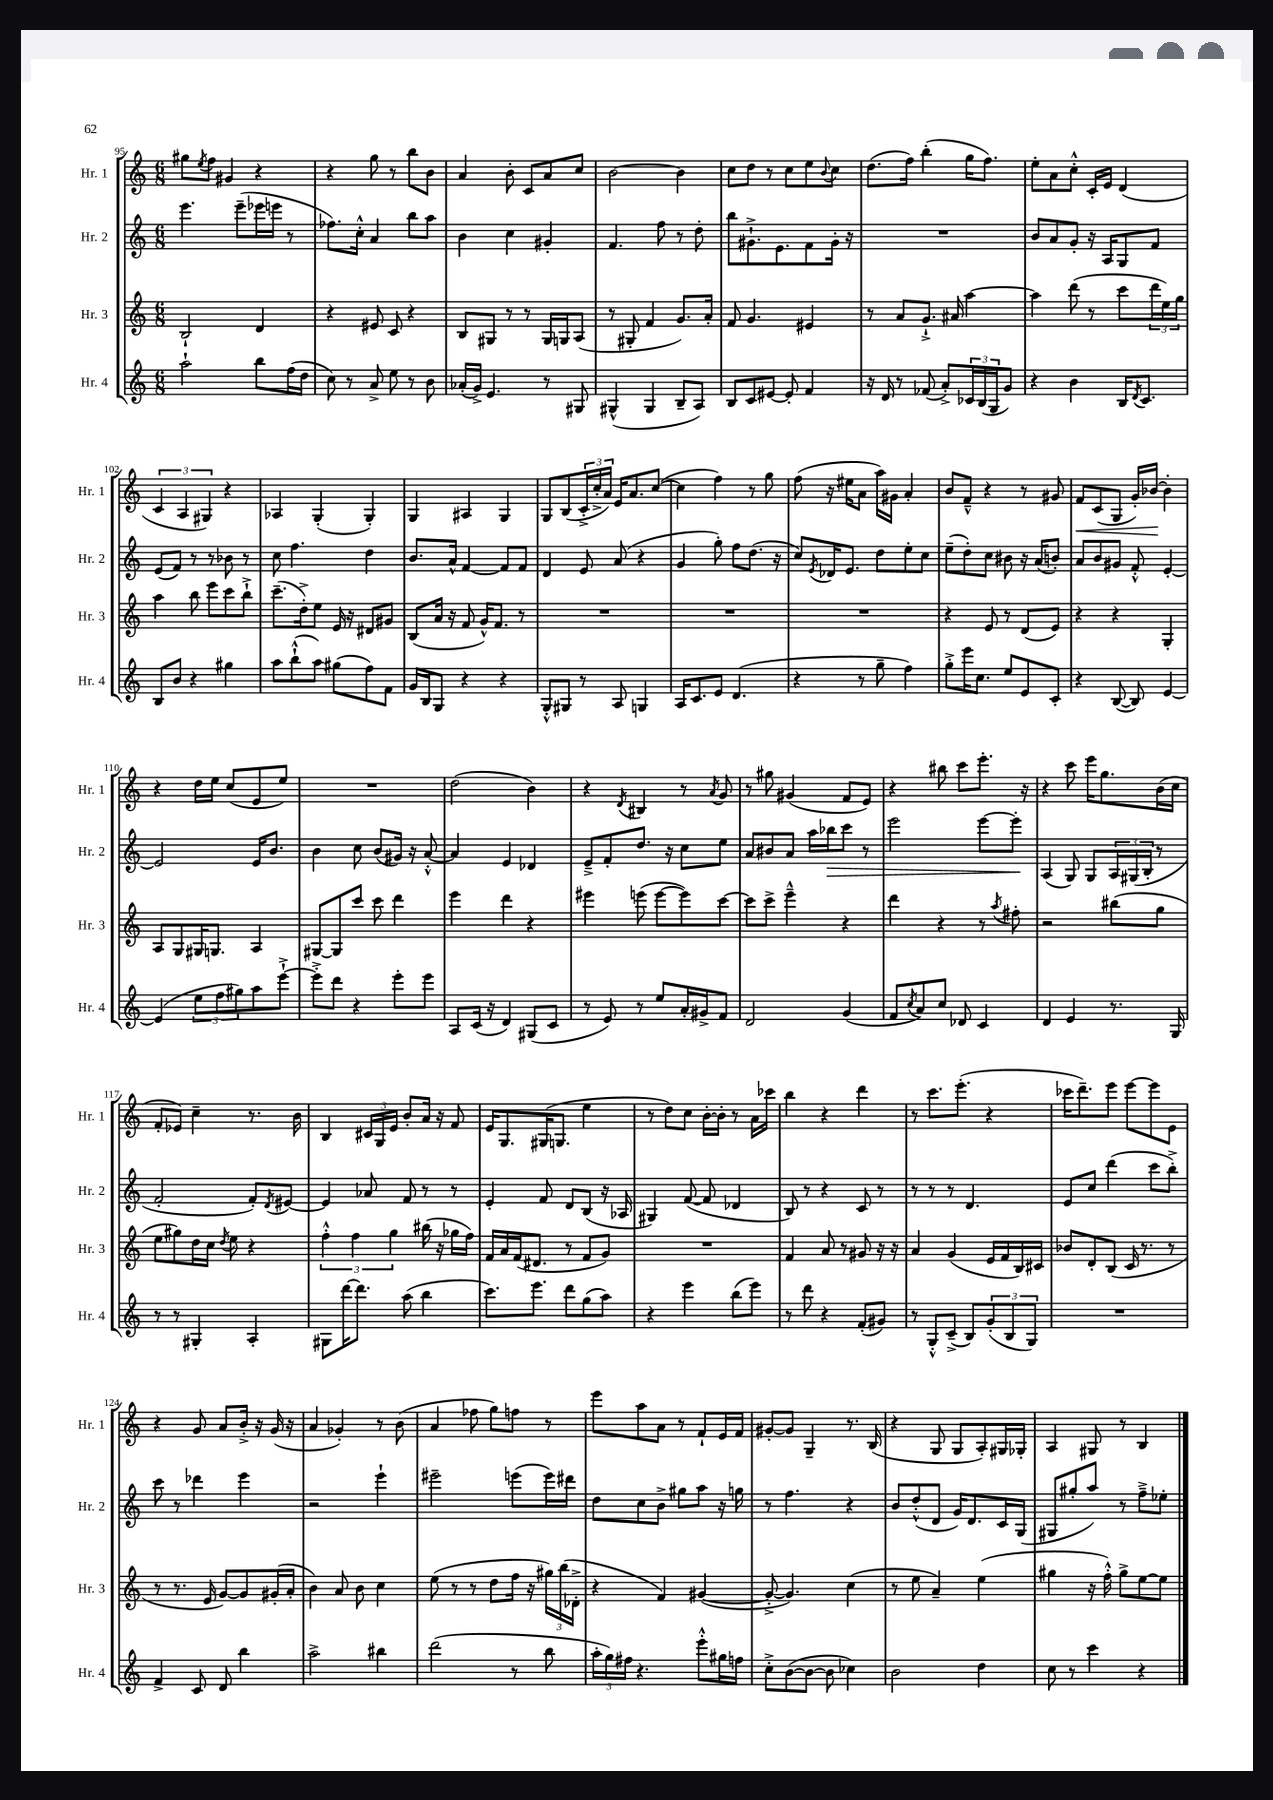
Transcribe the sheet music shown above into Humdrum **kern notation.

**kern	**kern	**kern	**kern
*staff4	*staff3	*staff2	*staff1
*clefG2	*clefG2	*clefG2	*clefG2
*k[]	*k[]	*k[]	*k[]
*M6/8	*M6/8	*M6/8	*M6/8
2aa`	2B`	4.eee	8gg#
.	.	.	8qee
.	.	.	8ff
.	.	.	4g#
.	.	(8eee~	.
8bb	4d	16eee-	4r
.	.	16eee	.
(16ff	.	8r	.
16dd	.	.	.
=	=	=	=
8cc)	4r	8.ff-)	4r
8r	.	.	.
.	.	16cc'^^	.
8a^	8e#	4a	8gg
8ee	8c	.	8r
8r	4r	8bb	8bb
8b	.	8aa	8b
=	=	=	=
(16a-'	8B	4b	4a
16g^)	.	.	.
4.e	8G#	.	.
.	8r	4cc	8b'
.	8r	.	8c
8r	16G#	4g#'	8a
.	16G	.	.
8G#	(8A	.	8cc
=	=	=	=
(4G#^^	8r	4.f	[2b
.	8G#'	.	.
4G#	4f	.	.
.	.	8ff	.
8B~	8.g)	8r	4b]
8A)	.	8dd'	.
.	16a'	.	.
=	=	=	=
8B	8f	8bb	8cc
8c	4.g	8.g#`^	8dd
[8e#	.	.	8r
.	.	8.e	.
8e#']	.	.	8cc
4f	4e#	8f	8ee
.	.	.	8qqb
.	.	16g#'	8cc
.	.	16r	.
=	=	=	=
16r	8r	2.r	(8.dd
16d	.	.	.
8r	8a	.	.
.	.	.	16ff)
(8f-	8.g`^	.	(4bb'
8a'^)	.	.	.
.	16a#	.	.
24c-	[4aa	.	16gg
(24B	.	.	.
.	.	.	8.ff)
24G	.	.	.
8g)	.	.	.
=	=	=	=
4r	4aa]	8b	8ee'
.	.	8a	8a
4b	(8ddd	8g'	8cc'^^
.	8r	16r	16c'
.	.	16A	16e
16B	8ccc	8G	(4d
8qd	.	.	.
8.c	.	.	.
.	24ddd	8f	.
.	24ee)	.	.
.	24gg	.	.
=	=	=	=
8B	4aa	(8e	6c
8b	.	8f)	.
.	.	.	6A
4r	8bb	8r	.
.	.	.	6G#)
.	8eee	8r	.
4gg#	8ccc	8b-	4r
.	8bb`^	8r	.
=	=	=	=
8aa	(8.ccc~	8cc	4A-
(8bb`^^	.	4.ff	.
.	16dd'^)	.	.
8aa)	8ee	.	(4G'
(8gg#	16e	.	.
.	16r	.	.
8ff)	8d#	4dd	4G')
8f	8g#	.	.
=	=	=	=
16g	(8B	8.b	4G
16B	.	.	.
8G	16a	.	.
.	16r	16a^^	.
4r	8f	[4f	4A#
.	16g^^)	.	.
.	8.f	.	.
4r	.	8f]	4G
.	8r	8f	.
=	=	=	=
8G'^^	2.r	4d	8G
8G#	.	.	(8B
8r	.	8e	24c'^
.	.	.	24cc'^
.	.	.	24a)
8A	.	(8a	16e
.	.	.	8.a
4G	.	4r	.
.	.	.	([8cc
=	=	=	=
16A	2.r	4g	4cc]
8.c	.	.	.
8e	.	8gg')	4ff)
(4.d	.	8ff	.
.	.	(8.dd	8r
.	.	.	8gg
.	.	16r	.
=	=	=	=
4r	2.r	8cc)	(8ff
.	.	8qe	.
.	.	16d-	16r
.	.	8.e	16ee#
8r	.	.	8a
8gg~	.	8dd	16aa)
.	.	.	16g#
4ff)	.	8ee'	4a'
.	.	8cc	.
=	=	=	=
8gg'^	4r	(8ee~	8b
16eee	.	8dd')	8f~^^
8.cc	.	.	.
.	8e	8cc	4r
8ee	8r	8b#	.
8e	(8d	16r	8r
.	.	(16a	.
8c'	8e)	8b')	8g#
=	=	=	=
4r	4r	8a	8f
.	.	8b	(8c
([8B	4r	8g#	8G
8B])	.	8f'^^	16g')
.	.	.	[16b-
[4e	4G'	[4e'	4b-']
=	=	=	=
(4e]	8A	2e]	4r
.	8G	.	.
12ee	16G#	.	16dd
.	8.G	.	16ee
12ff	.	.	.
.	.	.	(8cc
12gg#)	.	.	.
8aa	4A	16e	8e
.	.	8.b	.
[8eee`^	.	.	8ee)
=	=	=	=
8eee'^]	[8G#	4b	2.r
8ddd	8G#]	.	.
4r	8ccc	8cc	.
.	8ccc	(8b	.
8eee'	4ddd	16g#)	.
.	.	16r	.
8eee	.	[8a'^^	.
=	=	=	=
8A	4eee	4a]	(2dd
(16c	.	.	.
16r	.	.	.
4d)	4ddd	4e	.
(8G#	4r	4d-	4b)
8c	.	.	.
=	=	=	=
8r	4eee#	8e~^	4r
8e)	.	8f'	.
.	.	.	8qd
8r	(8eee	8.dd	4B#
8ee	[8eee	.	.
.	.	16r	.
16a'	8eee])	8cc	8r
16g#^	.	.	.
.	.	.	8qa
8f	[8ccc	8ee	8g
=	=	=	=
2d	8ccc]	8a	8r
.	8ccc^	8b#	8gg#
.	4eee~^^	8a	(4g#
.	.	16aa	.
.	.	16bb-	.
(4g	4r	8ccc	8f
.	.	8r	8e)
=	=	=	=
8f	4ddd	2eee	4r
8qcc	.	.	.
8a)	.	.	.
8cc	4r	.	8bb#
8d-	.	.	8ccc
4c	8r	[8eee	8.eee'
.	8qaa	.	.
.	8ff#'	8eee']	.
.	.	.	16r
=	=	=	=
4d	2r	(4A	4r
4e	.	8G)	8ccc
.	.	8G	16eee
.	.	.	8.gg
8.r	(8bb#	24A	.
.	.	(24G#	.
.	.	24B'	.
.	8gg	8r	(16b
16G	.	.	16cc
=	=	=	=
8r	8ee	2f'	8f'
8r	8gg#)	.	8e-)
4G#'	16dd	.	4cc~
.	16cc	.	.
.	8qdd	.	.
.	8ee	.	.
4A'	4r	8f')	8.r
.	.	8qd	.
.	.	[8e#	.
.	.	.	16b
=	=	=	=
8G#	6ff'^^	4e#]	4B
[16ddd	.	.	.
.	6ff	.	.
8.ddd]	.	.	.
.	.	8a-	24c#
.	.	.	24G
.	6gg	.	24e
(8aa	.	8f	8b'
4bb	(16bb#	8r	16a
.	16r	.	16r
.	16gg-	8r	8f
.	16ff)	.	.
=	=	=	=
8.ccc)	16f	4e'	16e
.	16a	.	8.G
.	(16f	.	.
8.eee	8.d#	.	.
.	.	8f	(16G#
.	.	.	8.G
8ddd	8r	8d	.
(8gg	8f	(8B	4ee
8aa)	8g)	16r	.
.	.	16A-	.
=	=	=	=
4r	2.r	4G#)	8r
.	.	.	8dd)
4eee	.	([8f	8cc
.	.	8f]	[16b'
.	.	.	16b']
(8bb	.	4d-	8r
8eee)	.	.	16a
.	.	.	16ccc-
=	=	=	=
8r	4f	8B)	4bb
8ddd	.	8r	.
4r	8a	4r	4r
.	8r	.	.
(8f'	8g#	8c	4ddd
8g#)	16r	8r	.
.	16r	.	.
=	=	=	=
8r	4a	8r	8r
8G'^^	.	8r	8.ccc
(8c~^	(4g	8r	.
.	.	.	(8.eee'
8B)	.	4.d	.
(12g'	16e	.	4r
.	16f	.	.
12B	.	.	.
.	16B)	.	.
12G)	.	.	.
.	16c#	.	.
=	=	=	=
2.r	8b-	8e	16ccc-
.	.	.	8.ddd~)
.	8d'	8cc	.
.	(8B	(4ddd	8eee
.	16c	.	[8eee
.	8.r	.	.
.	.	8ccc	8eee]
.	8r	8bb'^)	8e
=	=	=	=
4f^	8r	8ccc	4r
.	8.r	8r	.
8c	.	4ddd-	8g
.	16e	.	.
8d	[8g)	.	8a
4bb	8g]	4eee	16b'^
.	.	.	16r
.	(16g#'	.	(16g
.	16a'	.	16r
=	=	=	=
2aa^	4b)	2r	4a
.	8a	.	4g-')
.	8b	.	.
4bb#	4cc	4eee`	8r
.	.	.	(8b
=	=	=	=
(2ddd	(8ee	2eee#~	4a
.	8r	.	.
.	8r	.	8ff-
.	8dd	.	8gg)
8r	16ff	(8eee	8ff
.	16r	.	.
8bb	24gg#)	16eee)	8r
.	(24bb	.	.
.	.	16ddd#	.
.	24d-'^	.	.
=	=	=	=
24aa'	4r	8dd	8eee
24gg)	.	.	.
24ff#	.	.	.
4.r	.	8cc	8aa
.	4f)	8b^	8a
.	.	8gg#	8r
8eee'^^	([4g#	8aa	8f`
16gg#	.	16r	16e
16ff	.	16gg	16f
=	=	=	=
8cc'^	8g#'^_	8r	[8g#'
([8b	4.g#])	4.ff	8g#]
8b_	.	.	4G~
8b]	.	.	.
4cc-)	(4cc	4r	8.r
.	.	.	(16B
=	=	=	=
2b	8r	8b	4r
.	8ee	(8dd'^^	.
.	4a~)	8d	8G
.	.	16g)	8G
.	.	8.d	.
4dd	(4ee	.	8A')
.	.	16c	16G#
.	.	(16G	16G-'
=	=	=	=
8cc	4gg#	8G#	4A
8r	.	8gg#'	.
4ccc	16r	8aa)	8G#
.	16ff'^^)	.	.
.	8gg#^	8r	8r
4r	[8ee	8ff~^	4B
.	8ee]	8ee-'	.
==	==	==	==
*-	*-	*-	*-
